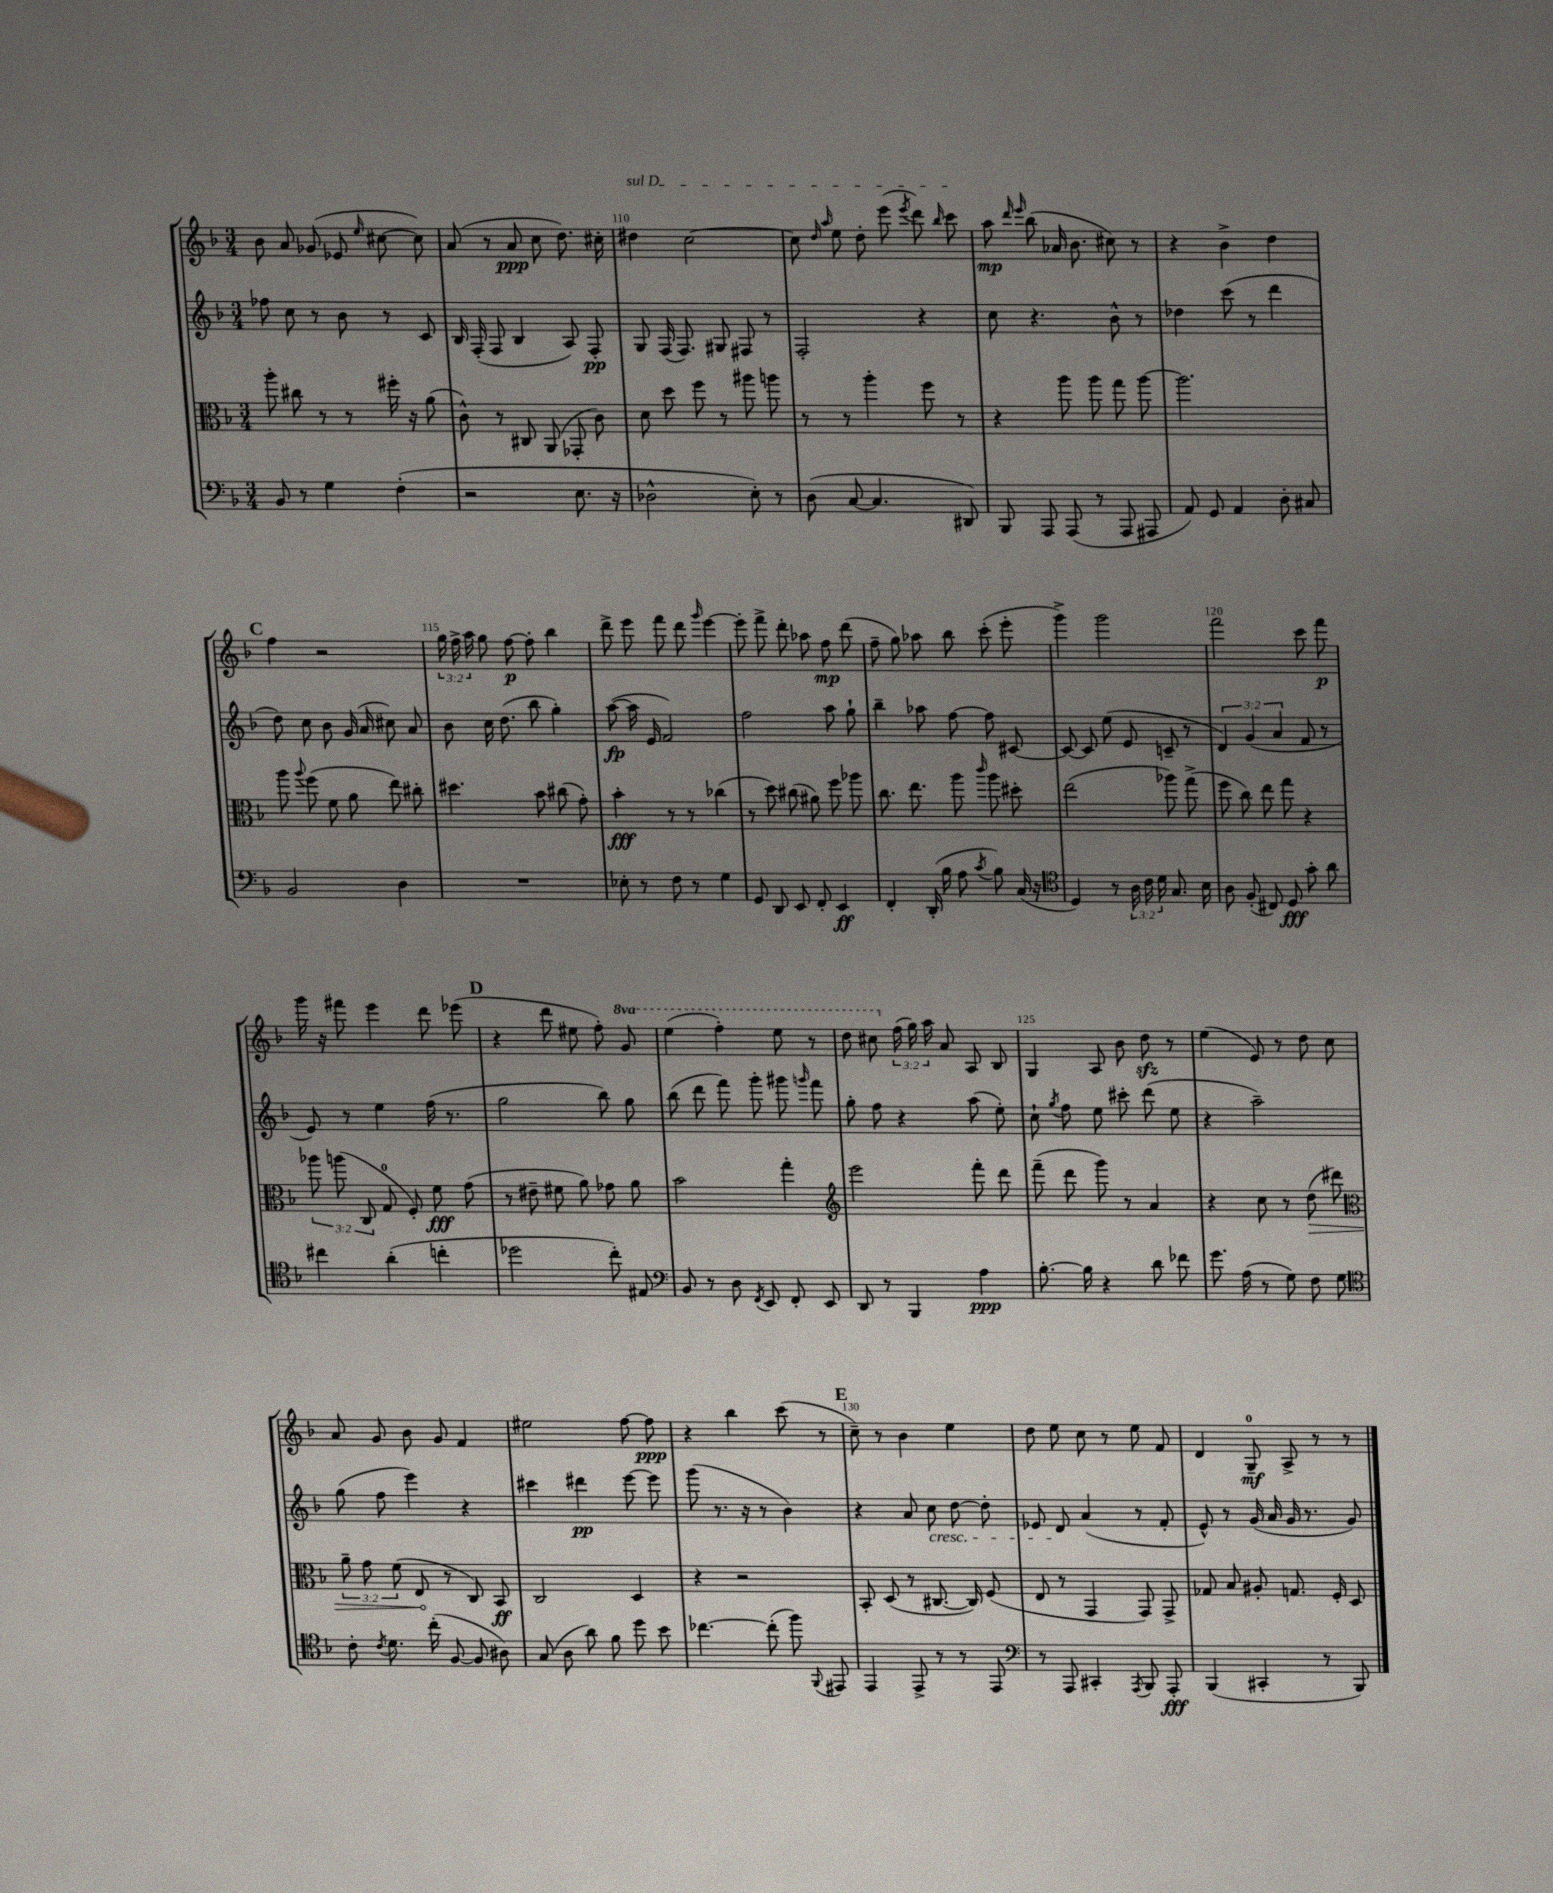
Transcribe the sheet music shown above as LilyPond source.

<<
\new StaffGroup <<
\new Staff = "s0" {
    \clef treble \key f \major \numericTimeSignature \time 3/4 \override Staff.TupletNumber.text = #tuplet-number::calc-fraction-text \set Staff.ottavationMarkups = #ottavation-simple-ordinals
    \autoBeamOff bes'8 a'8 ges'8( ees'8 \grace { e''16 } cis''8~ cis''8) |
    a'8( r8 a'8\ppp c''8 d''8.) cis''16-. |
    \once \override TextSpanner.bound-details.left.text = \markup { \italic "sul D" } dis''4\startTextSpan c''2~ |
    c''8 \grace { d''16 a''16 } e''8 d''8-. e'''8( \acciaccatura { e'''8 } d'''8) \grace { bes''16 } c'''8\stopTextSpan |
    a''8\mp \grace { d'''16 e'''16 } bes''8( aes'16 bes'8. cis''8) r8 |
    r4 bes'4-> d''4 |
    \mark \markup { \bold "C" } f''4 r2 |
    \tuplet 3/2 { g''16 f''16-> a''16 } g''8 f''8~\p f''8-. bes''4 |
    d'''8-> e'''8 f'''8 d'''8 \grace { g'''16 } e'''4~ |
    e'''8-. f'''8-> d'''8-. aes''8 f''8\mp d'''8( |
    f''8-- g''8) aes''8 bes''8 c'''8-.( e'''8-. |
    g'''4->) g'''2 |
    f'''2 c'''8 f'''8\p |
    g'''16 r16 fis'''8 e'''4 d'''8 ees'''8( |
    \mark \markup { \bold "D" } r4 d'''8 eis''8 f''8-.) \ottava #1 g''8 |
    e'''4( f'''4-.) e'''8 r8 |
    d'''8 cis'''8 \ottava #0 \tuplet 3/2 { f''16( g''16) a''16 } a'8 a8 bes8 |
    g4 a8 bes'8 d''8\sfz r8 |
    e''4( e'8) r8 d''8 c''8 |
    a'8 g'8 bes'8 g'8 f'4 |
    eis''2 f''8~ f''8\ppp |
    r4 bes''4 c'''8( r8 |
    \mark \markup { \bold "E" } c''8--) r8 bes'4 e''4 |
    d''8 e''8 c''8 r8 e''8 f'8 |
    d'4 g8-0--\mf a8-> r8 r8 \bar "|." |
}
\new Staff = "s1" {
    \clef treble \key f \major \numericTimeSignature \time 3/4 \override Staff.TupletNumber.text = #tuplet-number::calc-fraction-text
    \autoBeamOff fes''8 c''8 r8 bes'8 r8 c'8 |
    bes16 f16-.( f8 bes4 a8) f8-.\pp |
    g8 f16( f8.) gis8 fis8 r8 |
    f2-. r4 |
    c''8 r4. bes'8-^ r8 |
    des''4 c'''8( r8 d'''4 |
    \mark \markup { \bold "C" } d''8) c''8 bes'8 g'16( a'16 cis''8) a'8 |
    bes'8 c''16 d''8.( bes''8 g''4-.) |
    a''8~\fp( a''16 e'16 f'2) |
    f''2 a''8 g''8-! |
    bes''4-- aes''8 f''8~ f''8 cis'8~ |
    cis'8~ cis'8 e''8( e'8 c'8-- r8 |
    \tuplet 3/2 { d'4) g'4( a'4 } f'8 r8 |
    e'8) r8 e''4 f''16( r8. |
    \mark \markup { \bold "D" } g''2 bes''8) g''8 |
    bes''8( d'''8 f'''8) g'''8-. gis'''8 \grace { g'''16 } f'''8 |
    g''8-. f''8 r4 a''8( e''8-.) |
    c''8-! \acciaccatura { g''8 } f''8 e''8 cis'''8-. d'''8( e''8 |
    r4 a''2--) |
    g''8( f''8 e'''4) r4 |
    cis'''4 dis'''4\pp e'''8~ e'''8 |
    g'''8( r8. r16 r8 bes'4) |
    \mark \markup { \bold "E" } r4 a'8 c''8\cresc d''8~ d''8-. |
    ees'8 d'8\! a'4( r8 f'8-. |
    e'8-^) r8 g'16( a'16 g'16 r8. g'8) \bar "|." |
}
\new Staff = "s2" {
    \clef alto \key f \major \numericTimeSignature \time 3/4 \override Staff.TupletNumber.text = #tuplet-number::calc-fraction-text
    \autoBeamOff a''8-. cis''8 r8 r8 fis''16-. r16 a'8( |
    c'8-^) r8 cis8 a,8( ges,8-. c'8) |
    d'8 d''8 f''8 r8 ais''8 a''8 |
    r8 r8 a''4-. f''8 r8 |
    r4 a''8 a''8 g''8 a''8~ |
    a''2. |
    \mark \markup { \bold "C" } a''8 \appoggiatura { a''8 } f''8( f'8 a'8 e''8) cis''8-. |
    dis''4. bes'8 cis''8( g'8-.) |
    bes'4-.\fff r8 r8 ces''4( |
    r8 d''8) cis''8( ais'8) f''8 aes''8 |
    c''8. e''8. a''8 \grace { c'''16 } a''8 dis''8-. |
    e''2( aes''8) g''8->( |
    f''8 c''8) e''8 g''8 r4 |
    \tuplet 3/2 { aes''8 a''8( c8 } g8-0 f8-.) f'8\fff g'8( |
    \mark \markup { \bold "D" } r8 eis'8-- fis'8 a'8) ges'8 a'8 |
    bes'2 g''4-. |
    \clef treble e'''2 f'''8-. d'''8 |
    f'''8--( d'''8 g'''8) r8 a'4 |
    r4 c''8 r8 \once \override Hairpin.circled-tip = ##t d''8\>( dis'''8) |
    \clef alto \tuplet 3/2 { a'8-- g'8 f'8( } e8\! r8 c8) bes,8\ff |
    c2 d4 |
    r4 r2 |
    \mark \markup { \bold "E" } bes,8-. d8( r8 cis8.~ cis16) f8( |
    e8 r8 g,4 g,8) g,8-> |
    ges8 bes8 ais8-. g8. f16-. d8 \bar "|." |
}
\new Staff = "s3" {
    \clef bass \key f \major \numericTimeSignature \time 3/4 \override Staff.TupletNumber.text = #tuplet-number::calc-fraction-text
    \autoBeamOff bes,8 r8 g4 f4-.( |
    r2 e8. r16 |
    des2-^ e8-.) r8 |
    d8( c8~ c4. dis,8) |
    bes,,8 a,,8 a,,8( r8 a,,8 ais,,8 |
    a,8) g,8 a,4 d8-. cis8 |
    \mark \markup { \bold "C" } bes,2 d4 |
    R2. |
    ees8-. r8 f8 r8 g4 |
    g,8 d,8 e,8 f,8-. e,4\ff |
    f,4-. d,16-.( bes16 a8 \acciaccatura { c'8 } bes8) c16( r16 |
    \clef tenor d4) r8 \tuplet 3/2 { a16 c'16 d'16 } g8. bes16 |
    a8 f8-.( cis8) d8\fff g'8-. a'8 |
    cis''4 a'4-.( c''4-. |
    \mark \markup { \bold "D" } des''2 c''8-.) eis8 |
    \clef bass bes,8 r8 d8 \acciaccatura { f,8 } e,8 f,8-. e,8 |
    d,8 r8 bes,,4 a4\ppp |
    bes8.~-. bes16 r4 d'8 fes'8 |
    g'8. a16( r8 g8) f8 g8 |
    \clef tenor c'8-. \acciaccatura { c'8 } d'8. c''16-.( f8~ f8 ais8) |
    g8( a8 a'8) f'8 d''8 bes'8 |
    ces''4.~ ces''8-.( f''8) \appoggiatura { f,8 } eis,8 |
    \mark \markup { \bold "E" } e,4 e,8-> r8 r8 e,8 |
    \clef bass r8 a,,8 cis,4-. \acciaccatura { a,,8 } bes,,8 a,,8-.\fff |
    bes,,4( cis,4-. r8 bes,,8) \bar "|." |
}
>>
>>
\layout { \context { \Score currentBarNumber = #108 \override BarNumber.break-visibility = ##(#f #t #t) barNumberVisibility = #(every-nth-bar-number-visible 5) } }
